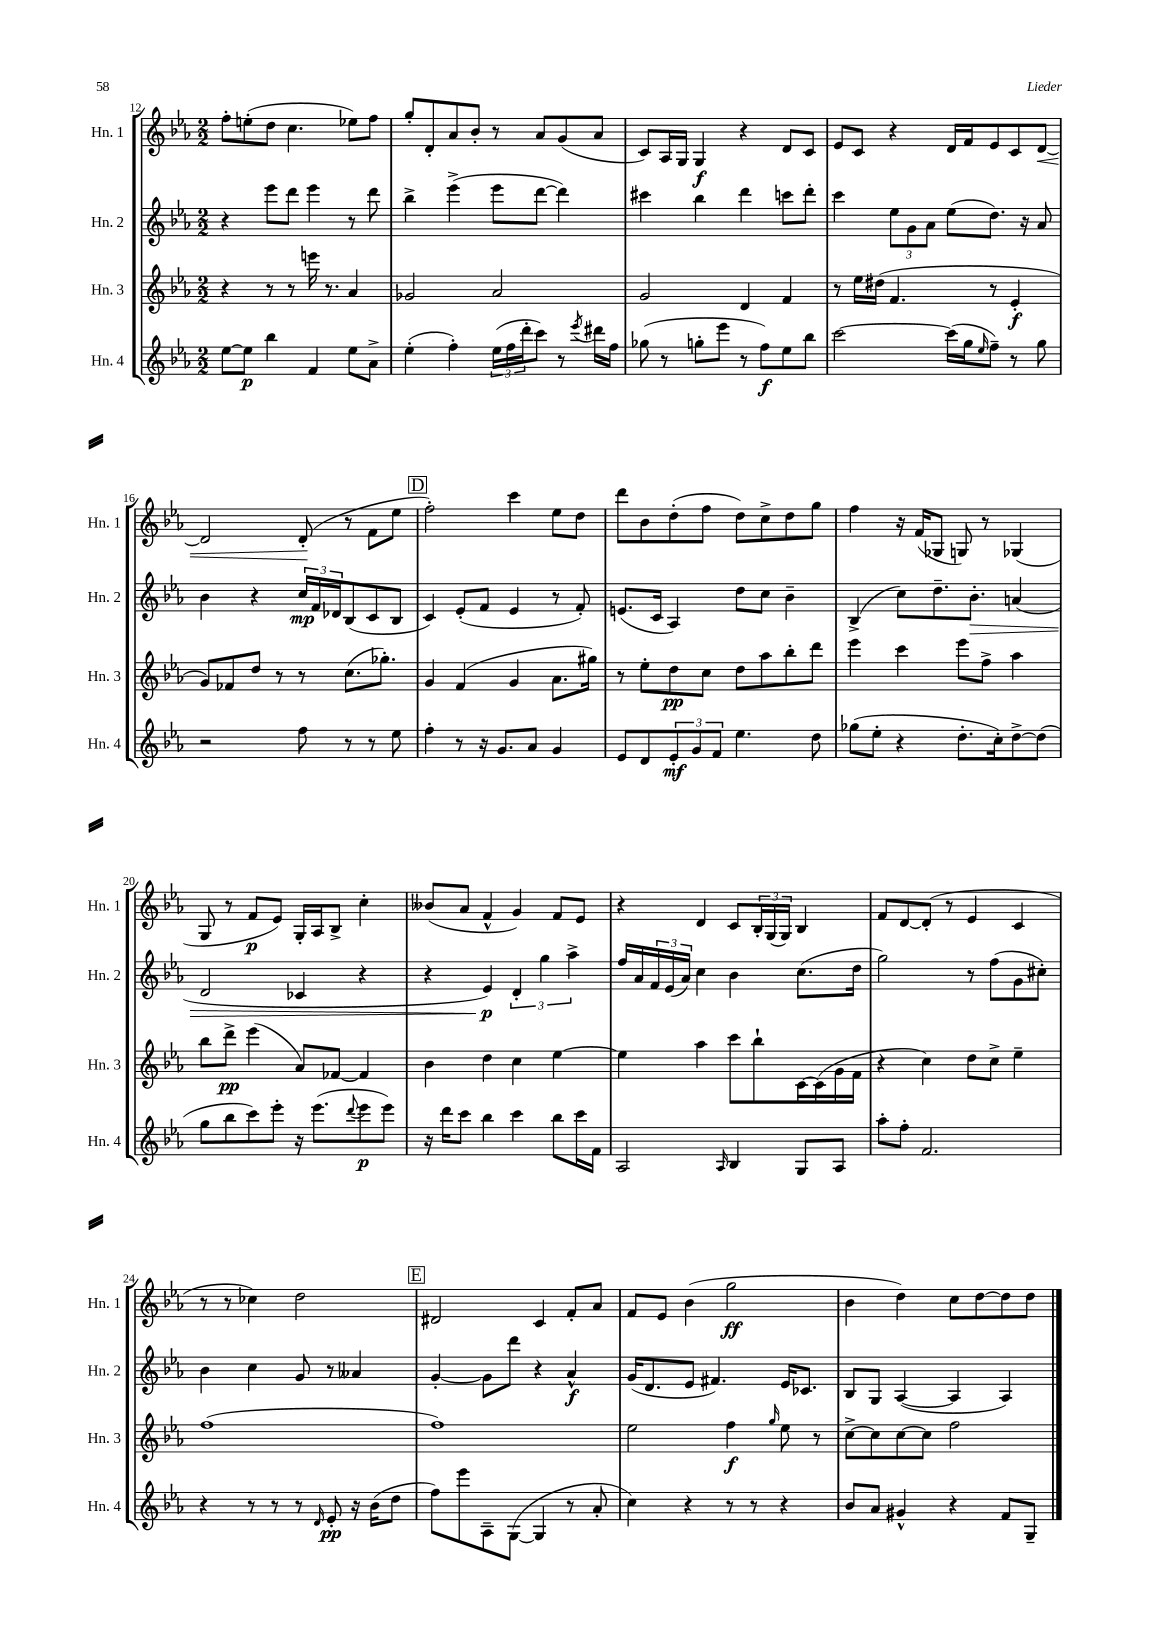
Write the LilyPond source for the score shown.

<<
\new StaffGroup <<
\new Staff = "s0" \with { instrumentName = "Hn. 1" shortInstrumentName = "Hn. 1" } {
    \clef treble \key ees \major \numericTimeSignature \time 2/2
    f''8-. e''8-.( d''8 c''4. ees''8) f''8 |
    g''8-. d'8-. aes'8 bes'8-. r8 aes'8 g'8( aes'8 |
    c'8) aes16 g16 g4\f r4 d'8 c'8 |
    ees'8 c'8 r4 d'16 f'16 ees'8 c'8 d'8~\< |
    d'2 d'8-.\!( r8 f'8 ees''8 |
    \mark \markup { \box "D" } f''2-.) c'''4 ees''8 d''8 |
    d'''8 bes'8 d''8-.( f''8 d''8) c''8-> d''8 g''8 |
    f''4 r16 f'16( ges8 g8) r8 ges4( |
    g8 r8 f'8\p ees'8) g16-. aes16 bes8-> c''4-. |
    beses'8( aes'8 f'4-^ g'4) f'8 ees'8 |
    r4 d'4 c'8 \tuplet 3/2 { bes16-. g16( g16) } bes4 |
    f'8 d'8~ d'8-.( r8 ees'4 c'4 |
    r8 r8 ces''4) d''2 |
    \mark \markup { \box "E" } dis'2 c'4 f'8-. aes'8 |
    f'8 ees'8 bes'4( g''2\ff |
    bes'4 d''4) c''8 d''8~ d''8 d''8 \bar "|." |
}
\new Staff = "s1" \with { instrumentName = "Hn. 2" shortInstrumentName = "Hn. 2" } {
    \clef treble \key ees \major \numericTimeSignature \time 2/2
    r4 ees'''8 d'''8 ees'''4 r8 d'''8 |
    bes''4-> ees'''4->( ees'''8 d'''8~ d'''4) |
    cis'''4 bes''4 d'''4 c'''8 d'''8-. |
    c'''4 \tuplet 3/2 { ees''8 g'8 aes'8 } ees''8( d''8.) r16 aes'8 |
    bes'4 r4 \tuplet 3/2 { c''16\mp f'16 des'16 } bes8( c'8 bes8 |
    \mark \markup { \box "D" } c'4) ees'8-.( f'8 ees'4 r8 f'8-.) |
    e'8.( c'16 aes4) d''8 c''8 bes'4-- |
    bes4->( c''8) d''8.-- bes'8.-.\> a'4( |
    d'2 ces'4 r4 |
    r4 ees'4\p\!) \tuplet 3/2 { d'4-. g''4 aes''4-> } |
    f''16 aes'16 \tuplet 3/2 { f'16 ees'16( aes'16) } c''4 bes'4 c''8.( d''16 |
    g''2) r8 f''8( g'8 cis''8-.) |
    bes'4 c''4 g'8 r8 aeses'4 |
    \mark \markup { \box "E" } g'4~-. g'8 d'''8 r4 aes'4-^\f |
    g'16( d'8. ees'8 fis'4.) ees'16 ces'8. |
    bes8 g8 aes4~( aes4 aes4) \bar "|." |
}
\new Staff = "s2" \with { instrumentName = "Hn. 3" shortInstrumentName = "Hn. 3" } {
    \clef treble \key ees \major \numericTimeSignature \time 2/2
    r4 r8 r8 e'''16 r8. aes'4 |
    ges'2 aes'2 |
    g'2 d'4 f'4 |
    r8 ees''16 dis''16( f'4. r8 ees'4-.\f |
    g'8) fes'8 d''8 r8 r8 c''8.( ges''8.-.) |
    \mark \markup { \box "D" } g'4 f'4( g'4 aes'8. gis''16) |
    r8 ees''8-. d''8\pp c''8 d''8 aes''8 bes''8-. d'''8 |
    ees'''4 c'''4 ees'''8 f''8-> aes''4 |
    bes''8 d'''8->\pp ees'''4( aes'8) fes'8~ fes'4 |
    bes'4 d''4 c''4 ees''4~ |
    ees''4 aes''4 c'''8 bes''8-! c'16~ c'16( g'16 f'16 |
    r4 c''4) d''8 c''8-> ees''4-- |
    f''1( |
    \mark \markup { \box "E" } f''1) |
    ees''2 f''4\f \grace { g''16 } ees''8 r8 |
    c''8~-> c''8 c''8~ c''8 f''2 \bar "|." |
}
\new Staff = "s3" \with { instrumentName = "Hn. 4" shortInstrumentName = "Hn. 4" } {
    \clef treble \key ees \major \numericTimeSignature \time 2/2
    ees''8~ ees''8\p bes''4 f'4 ees''8 aes'8-> |
    ees''4-.( f''4-.) \tuplet 3/2 { ees''16( f''16 d'''16-. } c'''8) r8 \acciaccatura { ees'''8 } dis'''16 f''16 |
    ges''8( r8 g''8-. ees'''8 r8 f''8\f) ees''8 bes''8 |
    c'''2~ c'''16( g''16 \grace { ees''16 } f''8--) r8 g''8 |
    r2 f''8 r8 r8 ees''8 |
    \mark \markup { \box "D" } f''4-. r8 r16 g'8. aes'8 g'4 |
    ees'8 d'8 \tuplet 3/2 { ees'8-.\mf g'8 f'8 } ees''4. d''8 |
    ges''8( ees''8-. r4 d''8.-. c''16-.) d''8~-> d''8( |
    g''8 bes''8 c'''8) ees'''8-. r16 ees'''8.( \appoggiatura { d'''8 } ees'''8\p ees'''8) |
    r16 d'''16 c'''8 bes''4 c'''4 bes''8 c'''16 f'16 |
    aes2 \grace { aes16 } bes4 g8 aes8 |
    aes''8-. f''8-. f'2. |
    r4 r8 r8 r8 \grace { d'16 } ees'8-.\pp r16 bes'16( d''8 |
    \mark \markup { \box "E" } f''8) ees'''8 aes8-- g8~( g4 r8 aes'8-. |
    c''4) r4 r8 r8 r4 |
    bes'8 aes'8 gis'4-^ r4 f'8 g8-- \bar "|." |
}
>>
>>
\layout { \context { \Score currentBarNumber = #12 } }
